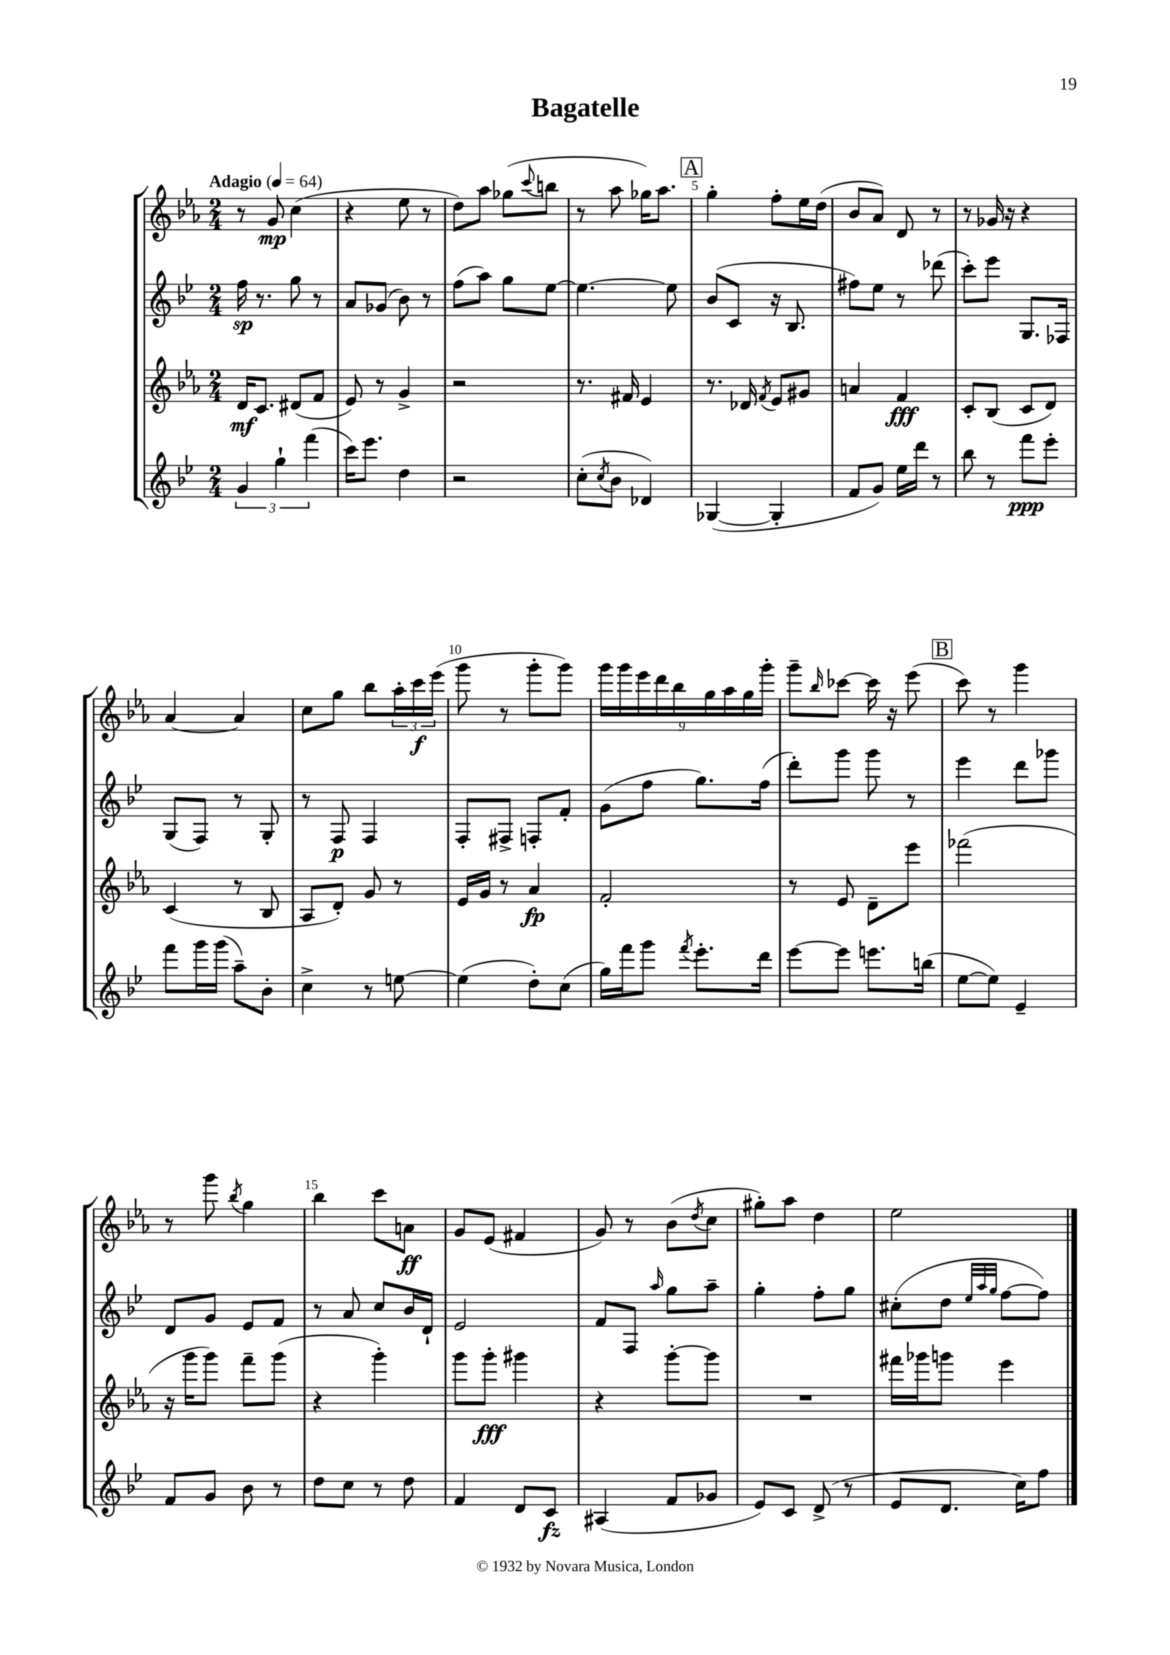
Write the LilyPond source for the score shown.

\header { title = "Bagatelle" }
<<
\new StaffGroup <<
\new Staff = "s0" {
    \clef treble \key ees \major \numericTimeSignature \time 2/4 \tempo "Adagio" 4 = 64
    r8 g'8\mp c''4( |
    r4 ees''8 r8 |
    d''8) aes''8 ges''8( \appoggiatura { c'''8 } b''8 |
    r8 aes''8 ges''16) aes''8. |
    \mark \markup { \box "A" } g''4-. f''8-. ees''16 d''16( |
    bes'8 aes'8) d'8 r8 |
    r8 ges'16 r16 r4 |
    aes'4~ aes'4 |
    c''8 g''8 bes''8 \tuplet 3/2 { aes''16-. c'''16\f ees'''16( } |
    g'''8 r8 g'''8-. g'''8) |
    \tuplet 9/8 { g'''16 g'''16 ees'''16 d'''16 bes''16 g''16 aes''16 g''16 g'''16-. } |
    g'''8-- \grace { bes''16 } ces'''8~ ces'''16 r16 ees'''8( |
    \mark \markup { \box "B" } c'''8) r8 g'''4 |
    r8 g'''8 \acciaccatura { bes''8 } g''4 |
    bes''4 c'''8 a'8\ff |
    g'8 ees'8( fis'4 |
    g'8) r8 bes'8( \acciaccatura { d''8 } c''8 |
    gis''8-.) aes''8 d''4 |
    ees''2 \bar "|." |
}
\new Staff = "s1" {
    \clef treble \key bes \major \numericTimeSignature \time 2/4
    f''16\sp r8. g''8 r8 |
    a'8 ges'8( bes'8) r8 |
    f''8( a''8) g''8 ees''8~ |
    ees''4.~ ees''8 |
    \mark \markup { \box "A" } bes'8( c'8 r16 bes8. |
    fis''8) ees''8 r8 des'''8( |
    c'''8-.) ees'''8 g8. fes16 |
    g8( f8) r8 g8-. |
    r8 f8\p f4 |
    f8-. fis8-> f8-. f'8-. |
    g'8( f''8 g''8.) f''16( |
    d'''8-.) g'''8 g'''8 r8 |
    \mark \markup { \box "B" } ees'''4 d'''8 ges'''8 |
    d'8 g'8 ees'8 f'8 |
    r8 a'8 c''8 bes'16 d'16-! |
    ees'2 |
    f'8 f8 \grace { a''16 } g''8 a''8-- |
    g''4-. f''8-. g''8 |
    cis''8-.( d''8 \grace { ees''32 a''32 g''32 } f''8~ f''8) \bar "|." |
}
\new Staff = "s2" {
    \clef treble \key ees \major \numericTimeSignature \time 2/4
    d'16\mf c'8. dis'8( f'8 |
    ees'8) r8 g'4-> |
    r2 |
    r8. fis'16 ees'4 |
    \mark \markup { \box "A" } r8. des'16 \acciaccatura { f'8 } ees'8 gis'8 |
    a'4 f'4\fff |
    c'8-. bes8( c'8 d'8) |
    c'4( r8 bes8 |
    aes8 d'8-.) g'8 r8 |
    ees'16 g'16 r8 aes'4\fp |
    f'2-. |
    r8 ees'8 d'8-- ees'''8 |
    \mark \markup { \box "B" } fes'''2( |
    r16 g'''16 g'''8) f'''8-- g'''8( |
    r4 g'''4-.) |
    g'''8 g'''8-.\fff gis'''4 |
    r4 g'''8~-. g'''8 |
    R2 |
    fis'''16 ges'''16 g'''8 ees'''4 \bar "|." |
}
\new Staff = "s3" {
    \clef treble \key bes \major \numericTimeSignature \time 2/4
    \tuplet 3/2 { g'4 g''4-! f'''4( } |
    c'''16) ees'''8. d''4 |
    r2 |
    c''8-.( \acciaccatura { c''8 } bes'8 des'4) |
    \mark \markup { \box "A" } ges4~( ges4-. |
    f'8 g'8) ees''16 d'''16 r8 |
    bes''8 r8 f'''8\ppp ees'''8-. |
    f'''8 g'''16 g'''16( a''8--) bes'8-. |
    c''4-> r8 e''8~ |
    e''4( d''8-.) c''8( |
    g''16) f'''16 g'''8 \acciaccatura { f'''8 } ees'''8.-. d'''16 |
    ees'''8~ ees'''8 e'''8. b''16( |
    \mark \markup { \box "B" } ees''8~ ees''8) ees'4-- |
    f'8 g'8 bes'8 r8 |
    d''8 c''8 r8 d''8 |
    f'4 d'8 c'8\fz |
    ais4( f'8 ges'8 |
    ees'8) c'8 d'8->( r8 |
    ees'8 d'8. c''16) f''8 \bar "|." |
}
>>
>>
\layout { \context { \Score \override BarNumber.break-visibility = ##(#f #t #t) barNumberVisibility = #(every-nth-bar-number-visible 5) } }
